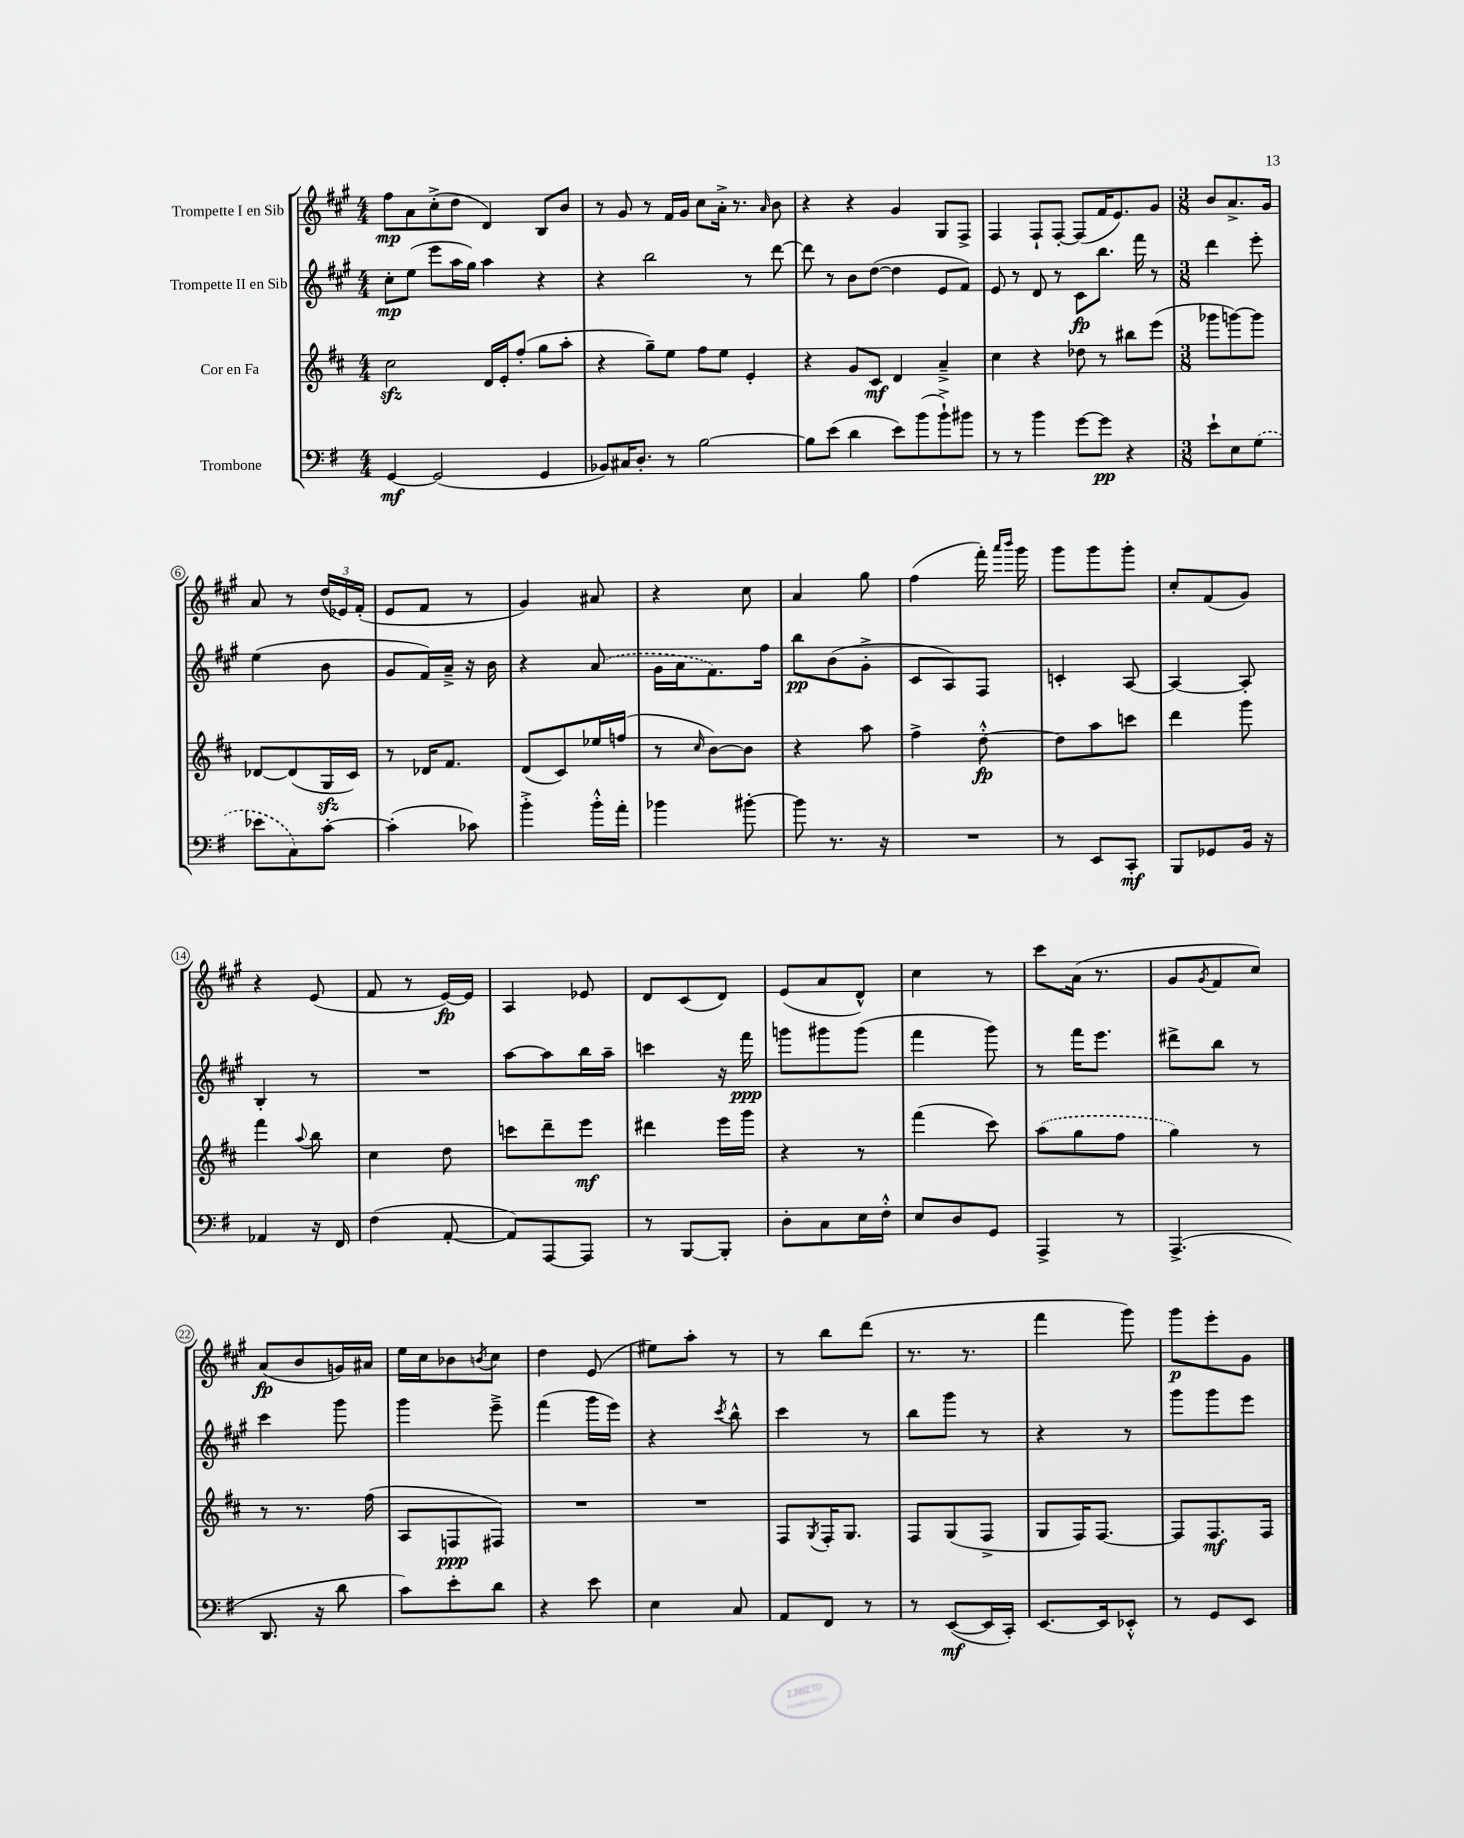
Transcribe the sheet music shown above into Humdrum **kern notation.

**kern	**kern	**kern	**kern
*staff4	*staff3	*staff2	*staff1
*clefF4	*clefG2	*clefG2	*clefG2
*k[f#]	*k[f#c#]	*k[f#c#g#]	*k[f#c#g#]
*M4/4	*M4/4	*M4/4	*M4/4
[4GG/	2cc#\	8cc#'\L	8ff#\L
.	.	(8ee\J	8a\
(2GG/]	.	8eee\L	(8cc#'^\
.	.	16aa\L	8dd\J
.	.	16gg#\JJ)	.
.	16d/LL	4aa\	4d/)
.	16e'/J	.	.
.	(8ff#'/J	.	.
4GG/	8gg\L	4r	8B/L
.	8aa'\J	.	8b/J
=	=	=	=
8BB-/L)	4r	4r	8r
16C#/K	.	.	8g#/
8.D'/J	.	.	.
.	8gg~\L)	2bb\	8r
8r	8ee\J	.	16f#/LL
.	.	.	16g#/JJ
[2B\	8ff#\L	.	8cc#\L
.	8ee\J	.	16a'^\Jk
.	.	.	8.r
.	4e'/	8r	.
.	.	.	16qqa/
.	.	[8ddd\	8b\
=	=	=	=
8B\]L	4r	8ddd\]	4r
(8e\J	.	8r	.
4d\	8g/L	8b\L	4r
.	8c#/J	([8dd\J	.
8e\L)	4d/	4dd\]	4g#/
(8b\	.	.	.
8b`^\)	4a~^/	8e/L	8G#/L
8b#\J	.	8f#/J)	8F#^/J
=	=	=	=
8r	4cc#\	8e/	4F#/
8r	.	8r	.
4b\	4r	8d/	8F#`/L
.	.	8r	[8F#'/J
[8g\L	8dd-\	8c#\L	(8F#/]L
8g\]J	8r	8.bb\J	16f#/K
.	.	.	8.e/)
4r	8bb#\L	.	.
.	.	16fff#\	.
.	(8eee\J	8r	8g#/J
=	=	=	=
*M3/8	*M3/8	*M3/8	*M3/8
8e`\L	8ggg-\L	4ddd\	8b/L
8E\	[8ggg\)	.	8.a^/
(8G\J	8ggg\]J	8eee'\	.
.	.	.	16g#/Jk
=	=	=	=
8e-\L	[8d-/L	(4ee\	8a/
8C\)	(8d-/]	.	8r
[8c'\J	16G/L	8b\	(24dd/LL
.	.	.	24e-/)
.	16c#/JJ)	.	.
.	.	.	(24f#'/JJ
=	=	=	=
(4c'\]	8r	8g#/L	8e/L
.	16d-/LK	16f#/L)	8f#/J
.	8.f#/J	16a~^/JJ	.
8c-\)	.	16r	8r
.	.	16b\	.
=	=	=	=
4b'^\	(8d/L	4r	4g#/)
.	8c#/)	.	.
16b'^^\LL	16ee-/L	(8a/	8a#/
16a'\JJ	(16ff/JJ	.	.
=	=	=	=
4b-\	8r	16g#\LL	4r
.	.	16a\J	.
.	16qqcc#/	.	.
.	[8b\L)	8.f#\)	.
[8b#'\	8b\]J	.	8cc#\
.	.	16ff#\Jk	.
=	=	=	=
8b#\]	4r	8bb\L	4a/
8.r	.	(8b\	.
.	8aa\	8g#'^\J	8gg#\
16r	.	.	.
=	=	=	=
4.r	4ff#^\	8c#/L	(4ff#\
.	.	8A/)	.
.	[8dd'^^\	8F#/J	16fff#'\)
.	.	.	16qqaaa/LL
.	.	.	16qqbbb/JJ
.	.	.	16ggg#\
=	=	=	=
8r	8dd\]L	4c'/	8ggg#\L
8EE/L	8aa\	.	8ggg#\
8CC'/J	8ccc\J	[8A/	8ggg#'\J
=	=	=	=
8BBB/L	4ddd\	4A/_	8cc#'/L
8GG-/	.	.	(8f#/
16BB/Jk	8ggg\	8A'/]	8g#/J)
16r	.	.	.
=	=	=	=
4AA-/	4fff#\	4B'/	4r
.	8qqaa/	.	.
16r	8bb\	8r	(8e/
16FF#/	.	.	.
=	=	=	=
(4F#\	4cc#\	4.r	8f#/
.	.	.	8r
[8AA'/	8dd\	.	[16e/LL)
.	.	.	16e/]JJ
=	=	=	=
8AA/]L)	8ccc\L	[8aa\L	4A/
[8AAA/	8ddd~\	8aa\]	.
8AAA/]J	8eee\J	16bb\L	8e-/
.	.	16aa~\JJ	.
=	=	=	=
8r	4ddd#\	4ccc\	8d/L
[8BBB/L	.	.	(8c#/
8BBB'/]J	16eee\LL	16r	8d/J)
.	16ggg\JJ	16fff#\	.
=	=	=	=
8D'\L	4r	8ggg\L	(8e/L
8C\	.	8ggg#\	8a/
16E\L	8r	(8ggg#\J	8d^^/J)
16F#'^^\JJ	.	.	.
=	=	=	=
8E/L	(4fff#\	4fff#\	4cc#\
8D/	.	.	.
8GG/J	8ccc#\)	8ggg#\)	8r
=	=	=	=
4AAA^/	(8aa\L	8r	8ccc#\L
.	8gg\	16fff#\LK	(16a\Jk
.	.	8.eee\J	8.r
8r	8ff#\J	.	.
=	=	=	=
(4.AAA^/	4gg\)	8ddd#^\L	8g#/L
.	.	.	8qg#/
.	.	8bb\J	8f#/
.	8r	8r	8cc#/J)
=	=	=	=
8.DD/	8r	4ccc#\	(8a/L
.	8.r	.	8b/
16r	.	.	.
8d\	.	8ggg#\	16g/L)
.	(16ff#\	.	16a#/JJ
=	=	=	=
8c\L)	8A/L	4ggg#\	16ee\LL
.	.	.	16cc#\J
8e'\	8F/	.	8b-\
.	.	.	8qb/
8d\J	8F#/J)	8eee~^\	8cc#\J
=	=	=	=
4r	4.r	(4fff#\	4dd\
8e\	.	16ggg#\LL	(8e/
.	.	16eee\JJ)	.
=	=	=	=
4E\	4.r	4r	8ee#\L)
.	.	.	8aa'\J
.	.	8qccc#/	.
8C/	.	8bb^^\	8r
=	=	=	=
8AA/L	8F#/L	4ccc#\	8r
.	8qG/	.	.
8FF#/J	16F#'/K	.	8bb\L
.	8.G/J	.	.
8r	.	8r	(8ddd\J
=	=	=	=
8r	8F#/L	8bb\L	8.r
([8EE/L	(8G/	8ggg#\J	.
.	.	.	8.r
16EE/]L	8F#^/J	8r	.
16CC'/JJ)	.	.	.
=	=	=	=
[8.EE/L	8G/L	4r	4fff#\
.	16F#/K)	.	.
16EE/]k	[8.F#/J	.	.
8EE-'^^/J	.	8r	8ggg#\)
=	=	=	=
8r	8F#/]L	8ggg#\L	8ggg#\L
8GG/L	8.F#/	8ggg#\	8eee'\
8EE/J	.	8eee\J	8g#\J
.	16F#/Jk	.	.
==	==	==	==
*-	*-	*-	*-
